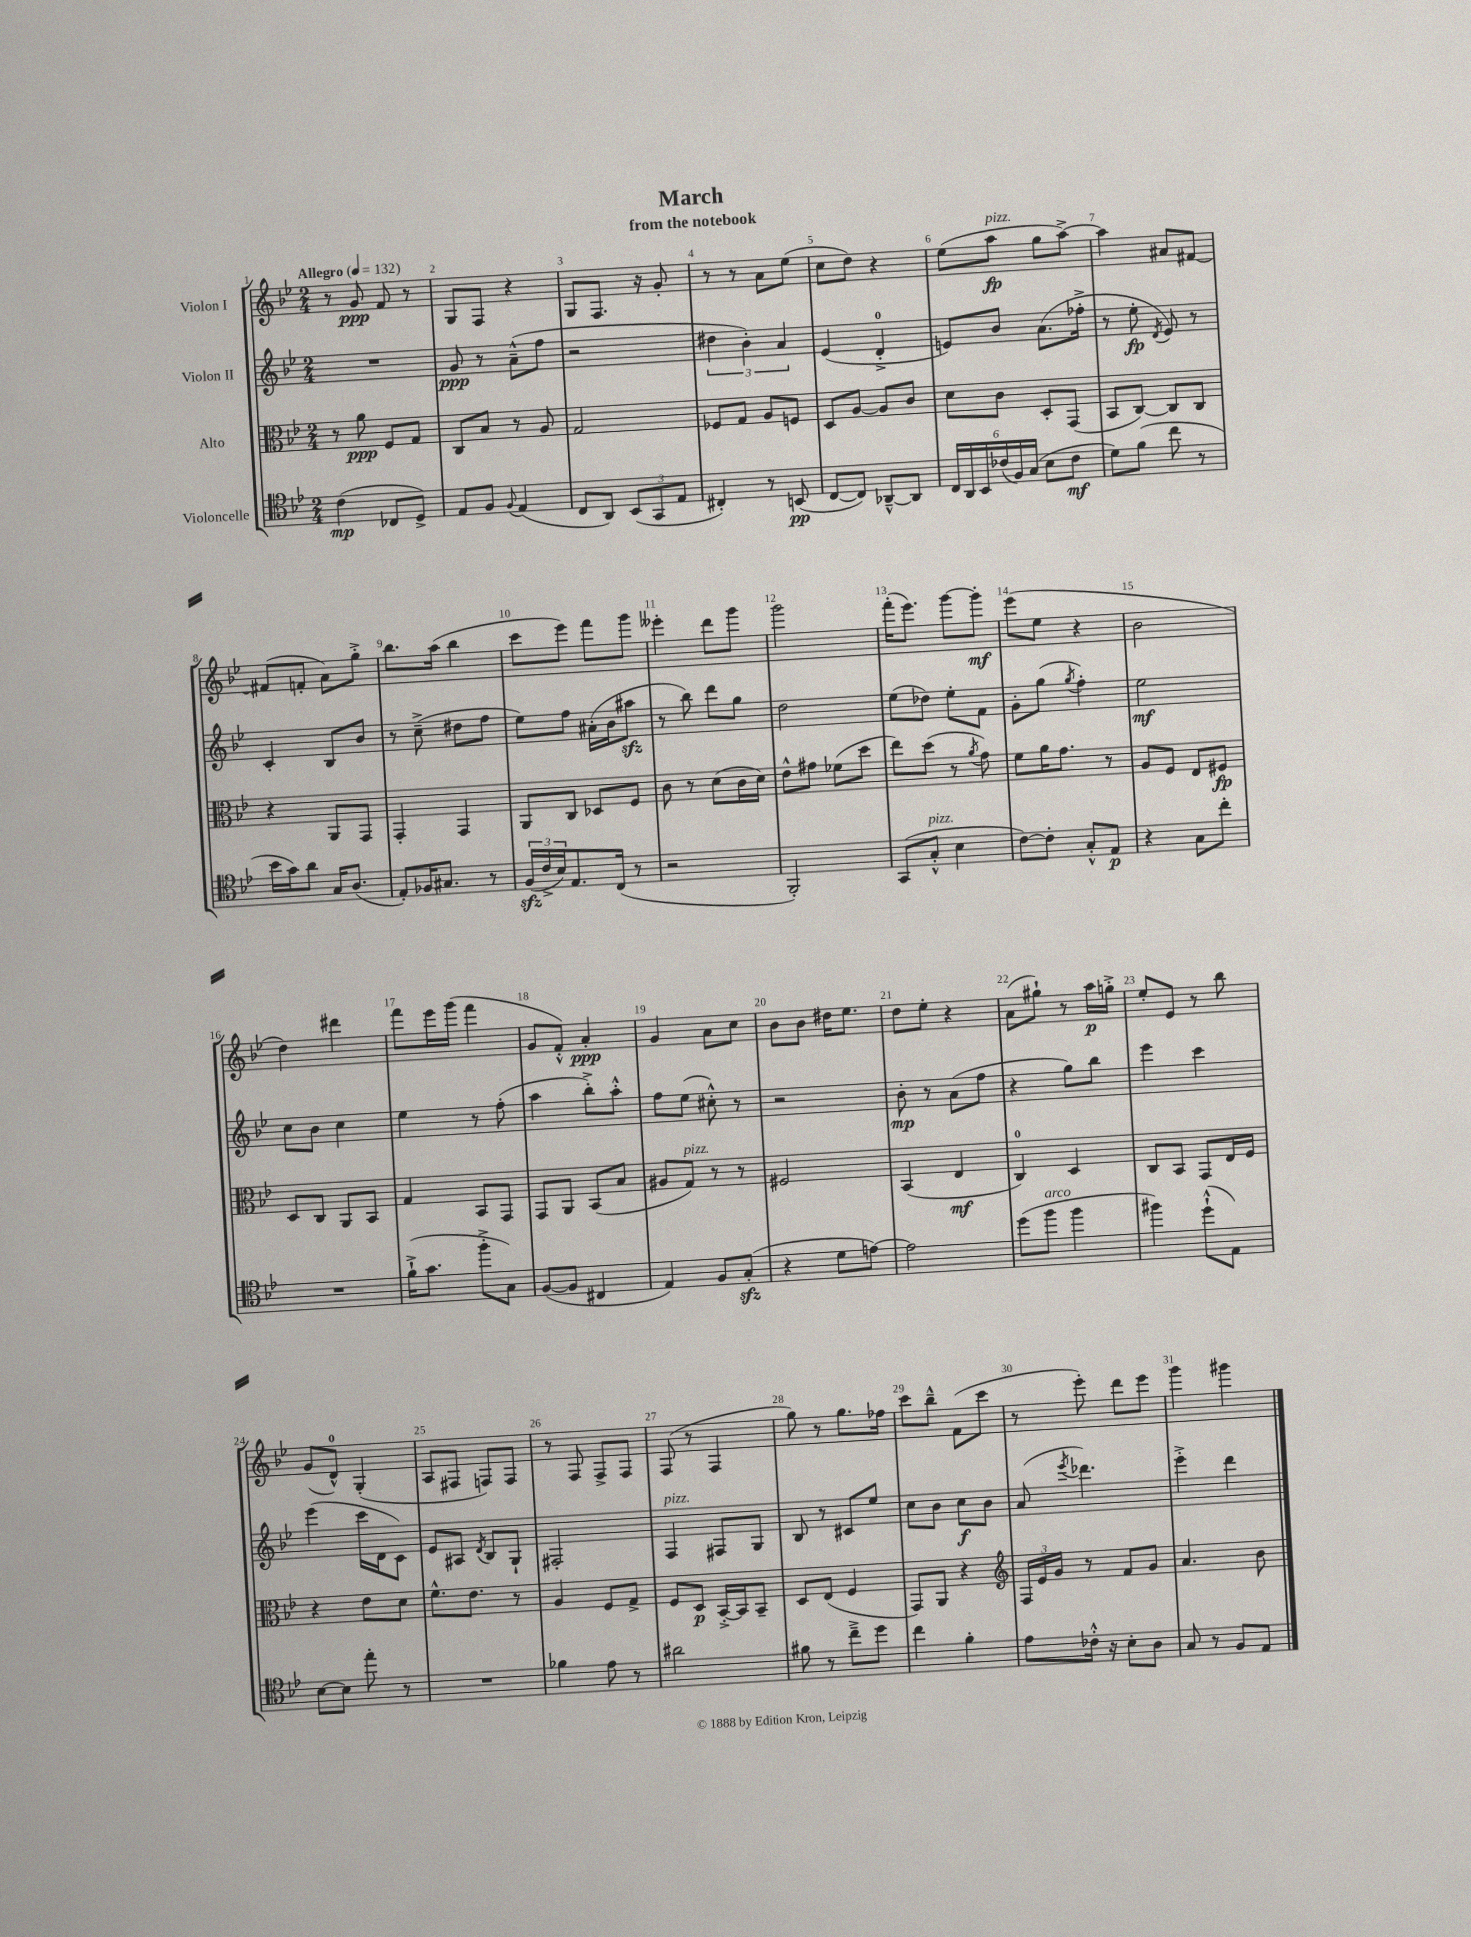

**kern	**kern	**kern	**kern
*staff4	*staff3	*staff2	*staff1
*clefC4	*clefC3	*clefG2	*clefG2
*k[b-e-]	*k[b-e-]	*k[b-e-]	*k[b-e-]
*M2/4	*M2/4	*M2/4	*M2/4
*MM132	*MM132	*MM132	*MM132
(4c\	8r	2r	8r
.	8a\	.	8g/
8C-/L	8F/L	.	8f/
8D^/J)	8G/J	.	8r
=	=	=	=
8E-/L	8C/L	8g/	8G/L
8F/J	8B-/J	8r	8F/J
8qqF/	.	.	.
(4E-/	8r	(8a~^^\L	4r
.	8A/	8ff\J	.
=	=	=	=
8C/L	2G/	2r	8G/L
8AA/J)	.	.	8.F/J
(12BB-/L	.	.	.
.	.	.	16r
12GG/	.	.	.
.	.	.	8g'/
12E-/J	.	.	.
=	=	=	=
4C#'/)	8F-/L	6dd#\	8r
.	8G/J	.	8r
.	.	6b-'\)	.
8r	8A/L	.	8a\L
.	.	6a/	.
(8BB/	8F/J	.	(8ee-\J
=	=	=	=
[8C/L	8D/L	(4e-/	8cc\L
8C/]J)	[8A/J	.	8dd\J)
[8AA-~^^/L	8A/]L	4d'^/	4r
8AA-/]J	8c/J	.	.
=	=	=	=
24C/LL	8d\L	8e/L)	(8ee-\L
24AA/	.	.	.
24BB-/	.	.	.
(24c-/	8c\J	8b-/J	8aa\J
24F/)	.	.	.
(24G/JJ	.	.	.
8B-\L	8D'/L	(8.a\L	8gg\L
8c-\J	(8GG/J	.	[8aa^\J)
.	.	16ff-'^\Jk	.
=	=	=	=
8d\L)	8BB-/L	8r	4aa\]
(8f\J	[8C/J)	8ee-'\	.
.	.	8qd/	.
8cc\	8C/]L	8e-/)	8a#/L
8r	8C/J	8r	[8f#/J
=	=	=	=
16b-\LL	4r	4c'/	(8f#/]L
16g\J)	.	.	.
8a\J	.	.	8f'/J
16G/LK	8AA/L	8B-/L	8a\L)
(8.A/J	.	.	.
.	8GG/J	8b-/J	8gg'^\J
=	=	=	=
8E-'/L)	4GG'/	8r	8.bb-\L
16F-/K	.	(8cc~^\	.
8.G#/J	.	.	(16aa\Jk
.	4GG/	8dd#\L	4bb-\
8r	.	8ff\J	.
=	=	=	=
(24F/LL	8AA/L	8ee-\L)	8ccc\L
24c^/	.	.	.
24B-/J)	.	.	.
8.E-/	8C/J	8ff\J	8eee-\J)
.	8D-/L	(16a#'\LL	8fff\L
(16C/Jk	.	16b-\J	.
8r	8F/J	8aa#\J	8ggg\J
=	=	=	=
2r	8c\	8r	4eee--'\
.	8r	8bb-\)	.
.	(8d\L	8ddd\L	8ddd\L
.	16c\L	8gg\J	8ggg\J
.	16d\JJ)	.	.
=	=	=	=
2FF'/)	8e-^^\L	2dd\	2ggg\
.	8g#\J	.	.
.	(8f-\L	.	.
.	8dd\J	.	.
=	=	=	=
(8GG/L	8ee-\L)	(8ee-\L	(16fff'\LK
.	.	.	8.eee-\J)
8G'^^/J	(8dd\J	8dd-\J)	.
4B-\	8r	8ee-'\L	[8ggg\L
.	8qa/	.	.
.	8g\)	8f\J	8ggg'\]J
=	=	=	=
[8c\L)	8f\L	8g'\L	(8eee-\L
8c'\]J	16a\K	(8gg\J	8ee-\J
.	8.g\J	.	.
.	.	8qgg/	.
8G'^^/L	.	4ff'\)	4r
8E-/J	8r	.	.
=	=	=	=
4r	8A/L	2ee-\	2b-\
.	8F/J	.	.
8G\L	8E-/L	.	.
8cc'\J	8F#/J	.	.
=	=	=	=
2r	8D/L	8cc\L	4dd\)
.	8C/J	8b-\J	.
.	8AA/L	4cc\	4ddd#\
.	8BB-/J	.	.
=	=	=	=
(16f`^\LK	4G/	4ee-\	8fff\L
8.g\J	.	.	.
.	.	.	16eee-\L
.	.	.	(16ggg\JJ
8ff'^\L	8BB-/L	8r	4fff\
8G\J)	8GG/J	(8ff'\	.
=	=	=	=
([8F/L	8GG/L	4aa\	8g/L
8F/]J	8AA/J	.	8f'^^/J)
4C#/	(8BB-/L	8bb-'^\L)	4a'/
.	8B-/J	8aa'^^\J	.
=	=	=	=
4E-/)	8A#/L	8ff\L	4g/
.	8G/J)	(8ee-\J	.
8F/L	8r	8cc#'^^\)	8a\L
(8G'/J	8r	8r	8cc\J
=	=	=	=
4r	2F#/	2r	8b-\L
.	.	.	8b-\J
8d\L	.	.	16dd#\LK
.	.	.	8.ee-\J
[8e\J)	.	.	.
=	=	=	=
2e\]	(4BB-/	8b-'\	8dd\L
.	.	8r	8ee-'\J
.	4E-/	(8a\L	4r
.	.	8ff\J	.
=	=	=	=
(8dd\L	4C/)	4r	(8a\L
8ff\J	.	.	8gg#`\J)
4ff\	4D/	8gg\L)	8r
.	.	8bb-\J	16aa\LL
.	.	.	16gg'^\JJ
=	=	=	=
4ff#\)	8C/L	4eee-\	8ee-'/L
.	8BB-/J	.	8e-/J
(8dd`^^\L	8GG/L	4ccc\	8r
8E-\J)	16E-/L	.	8bb-\
.	16F/JJ	.	.
=	=	=	=
[8B-\L	4r	(4eee-\	(8g/L
8B-\]J	.	.	8d^^/J)
8ee-'\	8e-\L	16ccc\LL	(4G'/
.	.	16d\J	.
8r	8d\J	8c\J)	.
=	=	=	=
2r	8.f^^\L	8e-/L	8A/L
.	.	8A#/J	8F#/J
.	8.e-\J	.	.
.	.	8qd/	.
.	.	8B-/L	8F/L)
.	8r	8G`/J	8F/J
=	=	=	=
4f-\	4A/	2F#'/	8r
.	.	.	8F/
8e-\	8F/L	.	8F^/L
8r	8G^/J	.	8F/J
=	=	=	=
2a#\	8F/L	4F/	(8F/
.	8D/J	.	8r
.	[16BB-'^/LL	8F#/L	4F/
.	16BB-/]J	.	.
.	8BB-~/J	8G/J	.
=	=	=	=
8f#\	8D/L	8B-/	8gg\)
8r	(8E-/J	8r	8r
8cc~^\L	4F/	8c#/L	8.gg\L
8dd\J	.	8ee-/J	.
.	.	.	16ff-\Jk
=	=	=	=
4cc\	8GG/L)	8cc\L	8ccc\L
.	8AA/J	8b-\J	8bb-~^^\J
4f'\	4r	8cc\L	(8f\L
.	.	8b-\J	8ccc\J
=	=	=	=
*	*clefG2	*	*
8e-\L	24F/LL	(8a/	8r
.	24e-/	.	.
.	24g/JJ	.	.
.	.	8qeee-/	.
16c-'^^\Jk	8r	4.ddd-\)	8eee-'\)
16r	.	.	.
8B-'\L	8f/L	.	8ddd\L
8A\J	8g/J	.	8eee-\J
=	=	=	=
8G/	4.a/	4eee-'^\	4ggg\
8r	.	.	.
8F/L	.	4ddd\	4ggg#\
8E-/J	8b-\	.	.
==	==	==	==
*-	*-	*-	*-
